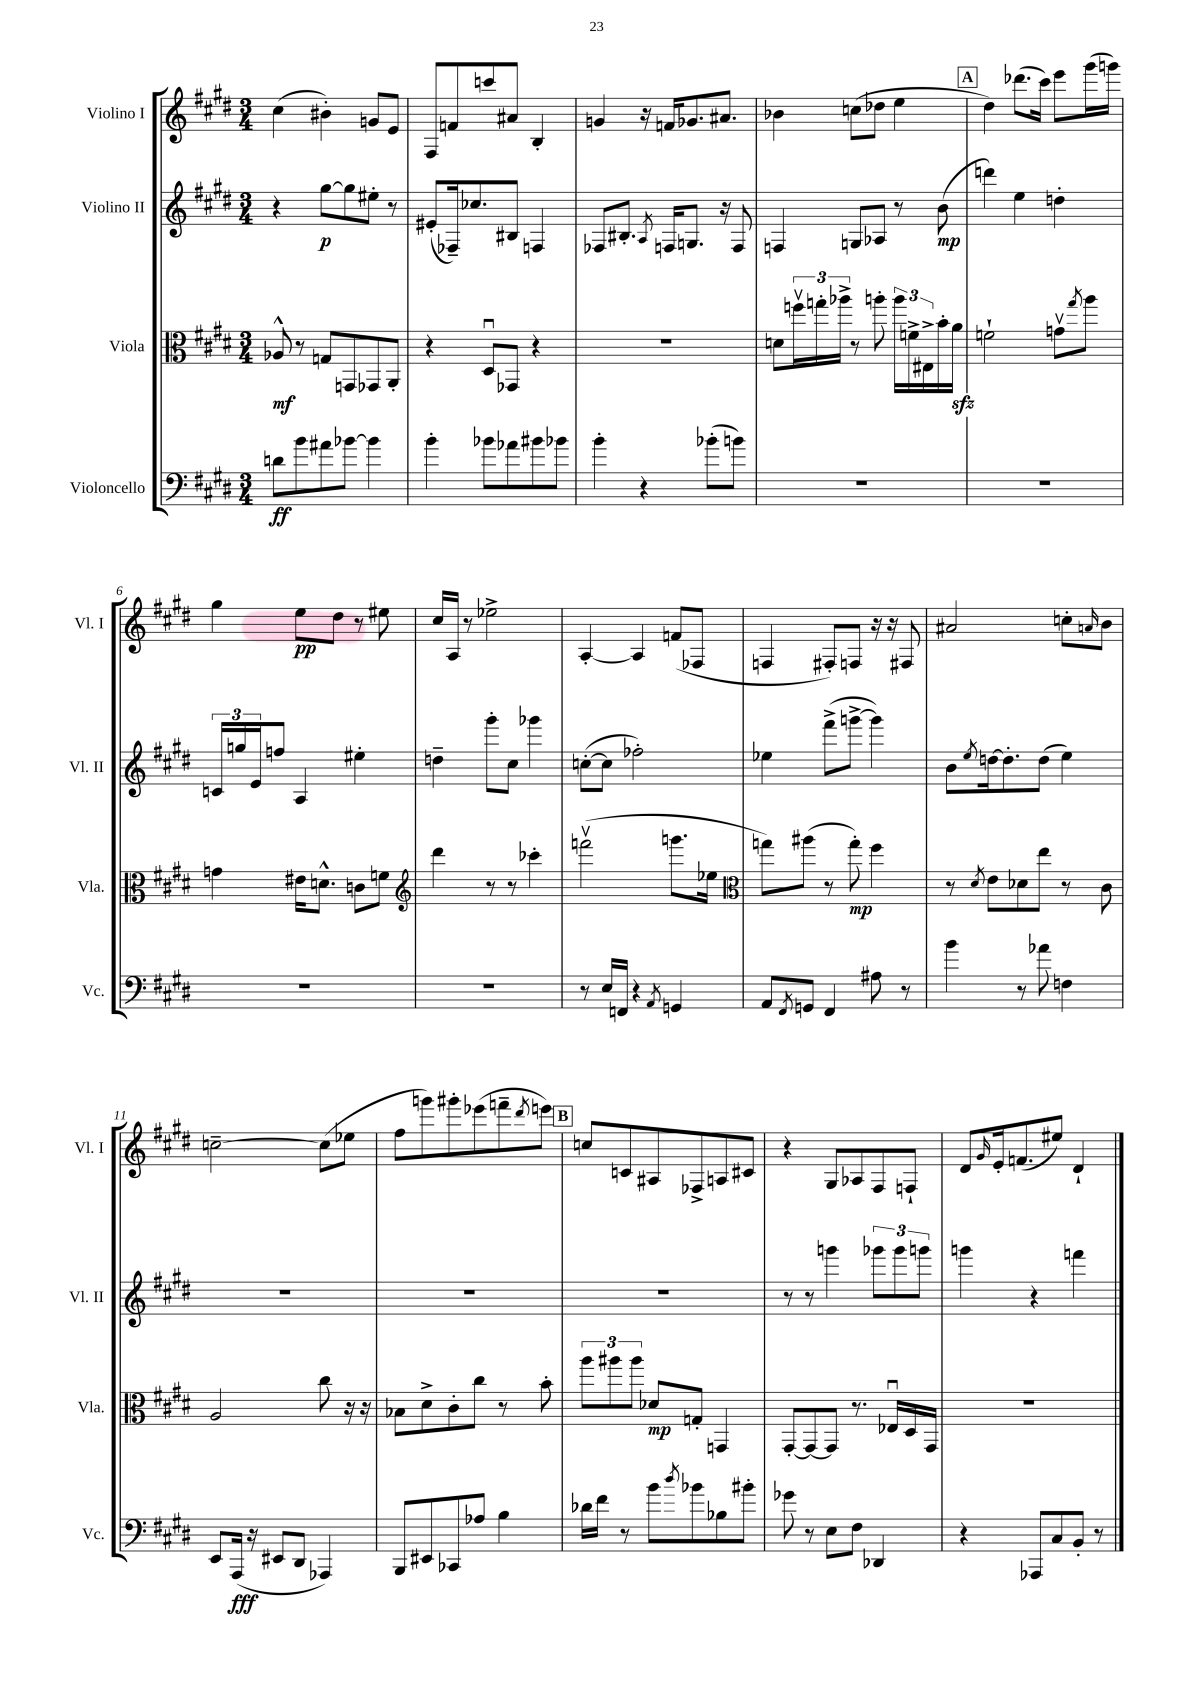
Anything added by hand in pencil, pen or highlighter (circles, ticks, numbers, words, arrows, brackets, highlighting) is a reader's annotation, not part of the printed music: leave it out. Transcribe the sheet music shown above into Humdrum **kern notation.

**kern	**dynam	**kern	**dynam	**kern	**dynam	**kern	**dynam
*part4	*part4	*part3	*part3	*part2	*part2	*part1	*part1
*staff4	*staff4	*staff3	*staff3	*staff2	*staff2	*staff1	*staff1
*I"Violoncello	*	*I"Viola	*	*I"Violino II	*	*I"Violino I	*
*I'Vc.	*	*I'Vla.	*	*I'Vl. II	*	*I'Vl. I	*
*clefF4	*	*clefC3	*	*clefG2	*	*clefG2	*
*k[f#c#g#d#]	*	*k[f#c#g#d#]	*	*k[f#c#g#d#]	*	*k[f#c#g#d#]	*
*M3/4	*	*M3/4	*	*M3/4	*	*M3/4	*
=1	=1	=1	=1	=1	=1	=1	=1
8dn\L	ff	8A-X^^/	mf	4r	.	(4cc#\	.
8b\	.	8r	.	.	.	.	.
8a#X\	.	8Gn/L	.	[8gg#\L	p	4b#X'\)	.
[8b-X\J	.	8GGn/	.	8gg#\]	.	.	.
4b-\]	.	8GG-X/	.	8ee#X'\J	.	8gn/L	.
.	.	8AA'/J	.	8r	.	8e/J	.
=2	=2	=2	=2	=2	=2	=2	=2
4b'\	.	4r	.	(8e#X'/L	.	8F#/L	.
.	.	.	.	16F-X~/k)	.	8fn/	.
.	.	.	.	8.cc-X/	.	.	.
8b-X\L	.	8D#u/L	.	.	.	8cccn/	.
8a-X\	.	8GG-X/J	.	8B#X/J	.	8a#X/J	.
8b#X\	.	4r	.	4Fn/	.	4B'/	.
8b-X\J	.	.	.	.	.	.	.
=3	=3	=3	=3	=3	=3	=3	=3
4b'\	.	2.r	.	8F-X/L	.	4gn/	.
.	.	.	.	8.B#X'/J	.	.	.
4r	.	.	.	.	.	16r	.
.	.	.	.	8qA/	.	.	.
.	.	.	.	16Fn/KL	.	16fn/KL	.
.	.	.	.	8.Gn/J	.	8.g-X/	.
(8b-X'\L	.	.	.	.	.	.	.
.	.	.	.	16r	.	8.a#X/J	.
8bn\J)	.	.	.	8F/	.	.	.
=4	=4	=4	=4	=4	=4	=4	=4
2.r	.	8dn\L	.	4Fn/	.	4b-X\	.
.	.	24ffnv\L	.	.	.	.	.
.	.	24ggn'\	.	.	.	.	.
.	.	24aa-X^\JJ	.	.	.	.	.
.	.	8r	.	8Gn/L	.	(8ccn\L	.
.	.	8aan'\	.	8A-X/J	.	8dd-X\J	.
.	.	24aa\LL	.	8r	.	4ee\	.
.	.	24fn^\	.	.	.	.	.
.	.	24E#X^\	.	.	.	.	.
.	.	16b'\	.	(8b\	mp	.	.
.	.	16azz\JJ	.	.	.	.	.
!!LO:REH:place=s1:t=A
=5	=5	=5	=5	=5	=5	=5	=5
2.r	.	2fn`\	.	4dddn\)	.	4dd#\)	.
.	.	.	.	4ee\	.	(8.ddd-X\L	.
.	.	.	.	.	.	16ccc#\Jk)	.
.	.	8gnv\L	.	4ddn'\	.	8eee\L	.
.	.	8qgg#/	.	.	.	.	.
.	.	8aa\J	.	.	.	(16ggg#\L	.
.	.	.	.	.	.	16gggn\JJ)	.
!!LO:LB:g=z
=6	=6	=6	=6	=6	=6	=6	=6
2.r	.	4gn\	.	24cn/LL	.	4gg#\	.
.	.	.	.	24ggn/	.	.	.
.	.	.	.	24e/J	.	.	.
.	.	.	.	8ffn/J	.	.	.
.	.	16e#X\KL	.	4A/	.	8ee\L	pp
.	.	8.dn^^\J	.	.	.	.	.
.	.	.	.	.	.	8dd#\J	.
.	.	8cn\L	.	4ee#X'\	.	8r	.
.	.	8fn\J	.	.	.	8ee#X\	.
=7	=7	=7	=7	=7	=7	=7	=7
*	*	*clefG2	*	*	*	*	*
2.r	.	4ddd#\	.	4ddn~\	.	16cc#/LL	.
.	.	.	.	.	.	16A/JJ	.
.	.	.	.	.	.	8r	.
.	.	8r	.	8ggg#'\L	.	2ee-X^\	.
.	.	8r	.	8cc#\J	.	.	.
.	.	4ccc-X'\	.	4ggg-X\	.	.	.
=8	=8	=8	=8	=8	=8	=8	=8
8r	.	(2fffnv\	.	([8ccn'\L	.	[4A'/	.
16E/LL	.	.	.	8cc\J]	.	.	.
16FFn/JJ	.	.	.	.	.	.	.
4r	.	.	.	2ff-X'\)	.	4A/]	.
8qAA/	.	.	.	.	.	.	.
4GGn/	.	8.gggn\L	.	.	.	(8fn/L	.
.	.	.	.	.	.	8F-X/J	.
.	.	16ee-X\Jk	.	.	.	.	.
=9	=9	=9	=9	=9	=9	=9	=9
*	*	*clefC3	*	*	*	*	*
8AA/L	.	8ggn\L)	.	4ee-X\	.	4Fn/	.
8qFF#/	.	.	.	.	.	.	.
8GGn/J	.	(8aa#X\J	.	.	.	.	.
4FF#/	.	8r	.	(8fff#^\L	.	8F#X'/L)	.
.	.	8gg'\)	mp	[8gggn^\J	.	8Fn/J	.
8A#X\	.	4ff#\	.	4ggg\])	.	16r	.
.	.	.	.	.	.	16r	.
8r	.	.	.	.	.	8F#X/	.
=10	=10	=10	=10	=10	=10	=10	=10
4b\	.	8r	.	8b\L	.	2a#X/	.
.	.	8qd#/	.	8qee/	.	.	.
.	.	8e\L	.	[16ddn\k	.	.	.
.	.	.	.	8.dd'\]	.	.	.
8r	.	8d-X\	.	.	.	.	.
8a-X\	.	8ee\J	.	(8dd\J	.	.	.
4Fn\	.	8r	.	4ee\)	.	8ccn'\L	.
.	.	.	.	.	.	16qqan/	.
.	.	8c#\	.	.	.	8b\J	.
!!LO:LB:g=z
=11	=11	=11	=11	=11	=11	=11	=11
8EE/L	.	2A/	.	2.r	.	[2ccn~\	.
(16AAA/Jk	fff	.	.	.	.	.	.
16r	.	.	.	.	.	.	.
8EE#X/L	.	.	.	.	.	.	.
8DD#/J	.	.	.	.	.	.	.
4AAA-X/)	.	8cc#\	.	.	.	(8cc\L]	.
.	.	16r	.	.	.	8ee-X\J	.
.	.	16r	.	.	.	.	.
=12	=12	=12	=12	=12	=12	=12	=12
8BBB/L	.	8B-X\L	.	2.r	.	8ff#\L	.
8EE#X/	.	8d#^\	.	.	.	8gggn\)	.
8CC-X/	.	8c#'\	.	.	.	8ggg#X'\	.
8A-X/J	.	8cc#\J	.	.	.	(8eee-X\	.
4B\	.	8r	.	.	.	8fffn~\	.
.	.	.	.	.	.	8qddd#/	.
.	.	8b'\	.	.	.	8eeen\J)	.
!!LO:REH:place=s1:t=B
=13	=13	=13	=13	=13	=13	=13	=13
16d-X\LL	.	12aa\L	.	2.r	.	8ccn/L	.
16f#\JJ	.	.	.	.	.	.	.
.	.	12aa#X\	.	.	.	.	.
8r	.	.	.	.	.	8cn/	.
.	.	12aa#\J	.	.	.	.	.
8b\L	.	8d-X/L	mp	.	.	8A#X/	.
8qdd#/	.	.	.	.	.	.	.
8b-X\	.	8Gn'/J	.	.	.	8F-X^/	.
8B-X\	.	4GGn/	.	.	.	8An/	.
8b#X'\J	.	.	.	.	.	8c#X/J	.
=14	=14	=14	=14	=14	=14	=14	=14
8g-X\	.	[8GG#'/L	.	8r	.	4r	.
8r	.	8GG#/_	.	8r	.	.	.
8E\L	.	8GG#/J]	.	4gggn\	.	8G#/L	.
8F#\J	.	8.r	.	.	.	8A-X/	.
4DD-X/	.	.	.	12ggg-X\L	.	8F#/	.
.	.	16E-Xu/LL	.	.	.	.	.
.	.	.	.	12ggg-\	.	.	.
.	.	16D#/	.	.	.	8Fn`/J	.
.	.	.	.	12gggn\J	.	.	.
.	.	16GG#/JJ	.	.	.	.	.
=15	=15	=15	=15	=15	=15	=15	=15
4r	.	2.r	.	4gggn\	.	8d#/L	.
.	.	.	.	.	.	16qqg#/	.
.	.	.	.	.	.	16e'/k	.
.	.	.	.	.	.	(8.fn/	.
8AAA-X/L	.	.	.	4r	.	.	.
8C#/	.	.	.	.	.	8ee#X/J)	.
8BB'/J	.	.	.	4fffn\	.	4d#`/	.
8r	.	.	.	.	.	.	.
==	==	==	==	==	==	==	==
*-	*-	*-	*-	*-	*-	*-	*-
